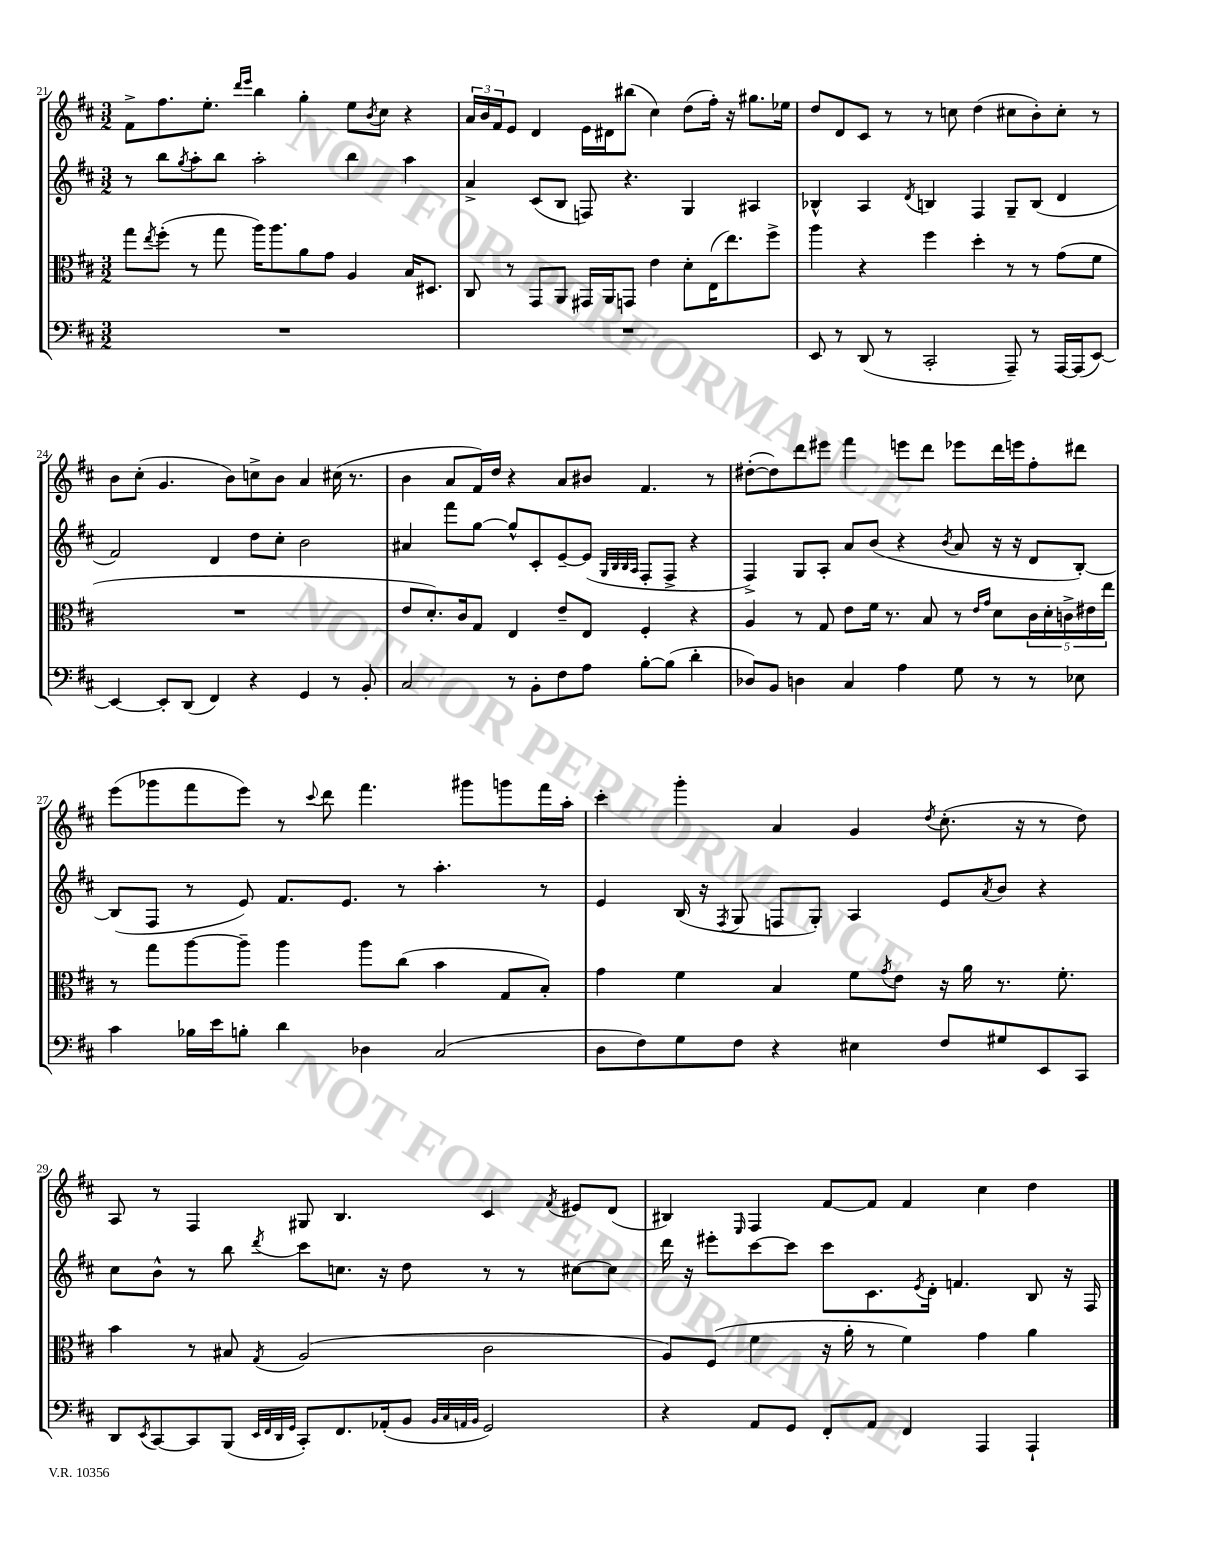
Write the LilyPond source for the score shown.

<<
\new StaffGroup <<
\new Staff = "s0" {
    \clef treble \key d \major \numericTimeSignature \time 3/2
    fis'8-> fis''8. e''8.-. \grace { d'''16 e'''16 } b''4 g''4-. e''8 \acciaccatura { b'8 } cis''8 r4 |
    \tuplet 3/2 { a'16 b'16 fis'16 } e'8 d'4 e'16 dis'16 bis''8( cis''4) d''8( fis''16-.) r16 gis''8. ees''16 |
    d''8 d'8 cis'8 r8 r8 c''8 d''4( cis''8 b'8-.) cis''8-. r8 |
    b'8 cis''8-.( g'4. b'8) c''8-> b'8 a'4 cis''16( r8. |
    b'4 a'8 fis'16) d''16 r4 a'8 bis'8 fis'4. r8 |
    dis''8~-.( dis''8) d'''8 eis'''8 fis'''4 e'''8 d'''8 ees'''8 d'''16 e'''16 fis''8-. dis'''8 |
    e'''8( ges'''8 fis'''8 e'''8) r8 \appoggiatura { cis'''8 } d'''8 fis'''4. gis'''8 g'''8 fis'''16 a''16-. |
    cis'''4-. g'''4-. a'4 g'4 \acciaccatura { d''8 } cis''8.-.( r16 r8 d''8) |
    a8 r8 fis4 gis8 b4. cis'4 \acciaccatura { fis'8 } eis'8 d'8( |
    bis4) \grace { e16 } fis4 fis'8~ fis'8 fis'4 cis''4 d''4 \bar "|." |
}
\new Staff = "s1" {
    \clef treble \key d \major \numericTimeSignature \time 3/2
    r8 b''8 \acciaccatura { g''8 } a''8-. b''8 a''2-. b''4 a''4 |
    a'4-> cis'8( b8 f8) r4. g4 ais4 |
    bes4-^ a4 \acciaccatura { d'8 } b4 fis4 g8-- b8( d'4 |
    fis'2) d'4 d''8 cis''8-. b'2 |
    ais'4 fis'''8 g''8~ g''8-^ cis'8-. e'8~-- e'8( \grace { g32 b32 b32 a32 } fis8-. fis8-> r4 |
    fis4->) g8 a8-. a'8 b'8( r4 \acciaccatura { b'8 } a'8 r16 r16 d'8 b8~-.) |
    b8( fis8 r8 e'8) fis'8. e'8. r8 a''4.-. r8 |
    e'4 b16( r16 \acciaccatura { fis8 } g8 f8 g8-.) a4 e'8 \acciaccatura { a'8 } b'8 r4 |
    cis''8 b'8-^ r8 b''8 \acciaccatura { d'''8 } cis'''8 c''8. r16 d''8 r8 r8 cis''8~ cis''8 |
    d'''16 r16 eis'''8-. cis'''8~ cis'''8 cis'''8 cis'8. \acciaccatura { e'8 } d'16-. f'4. b8 r16 fis16 \bar "|." |
}
\new Staff = "s2" {
    \clef alto \key d \major \numericTimeSignature \time 3/2
    g''8 \acciaccatura { e''8 } fis''8-.( r8 g''8 a''16) a''8. a'8 g'8 a4 b16 dis8. |
    cis8 r8 g,8 a,8 gis,16 a,16 g,8 e'4 d'8-. e16( e''8.) fis''8-> |
    a''4 r4 fis''4 d''4-. r8 r8 g'8( fis'8 |
    R1. |
    e'8 d'8.-.) cis'16 g8 e4 e'8-- e8 fis4-. r4 |
    a4 r8 g8 e'8 fis'16 r8. b8 r8 \grace { e'16 g'16 } d'8 \tuplet 5/4 { cis'16 d'16-. c'16-> eis'16 e''16 } |
    r8 g''8 a''8~ a''8-- a''4 a''8 cis''8( b'4 g8 b8-.) |
    g'4 fis'4 b4 fis'8 \acciaccatura { g'8 } e'8 r16 a'16 r8. fis'8.-. |
    b'4 r8 bis8 \acciaccatura { g8 } a2( cis'2 |
    a8) fis8( fis'4 r16 a'16-. r8 fis'4) g'4 a'4 \bar "|." |
}
\new Staff = "s3" {
    \clef bass \key d \major \numericTimeSignature \time 3/2
    R1. |
    R1. |
    e,8 r8 d,8( r8 cis,2-. a,,8--) r8 a,,16~ a,,16( e,8~) |
    e,4~ e,8-. d,8( fis,4) r4 g,4 r8 b,8-. |
    cis2 r8 b,8-. fis8 a8 b8~-. b8( d'4-. |
    des8) b,8 d4 cis4 a4 g8 r8 r8 ees8 |
    cis'4 bes16 e'16 b8-. d'4 des4 cis2( |
    d8 fis8) g8 fis8 r4 eis4 fis8 gis8 e,8 cis,8 |
    d,8 \acciaccatura { e,8 } cis,8~ cis,8 b,,8( \grace { e,32 fis,32 d,32 g,32 } cis,8-.) fis,8. aes,16-.( b,8 \grace { b,32 cis32 a,32 b,32 } g,2) |
    r4 a,8 g,8 fis,8-. a,8 fis,4 a,,4 a,,4-! \bar "|." |
}
>>
>>
\layout { \context { \Score currentBarNumber = #21 } }
